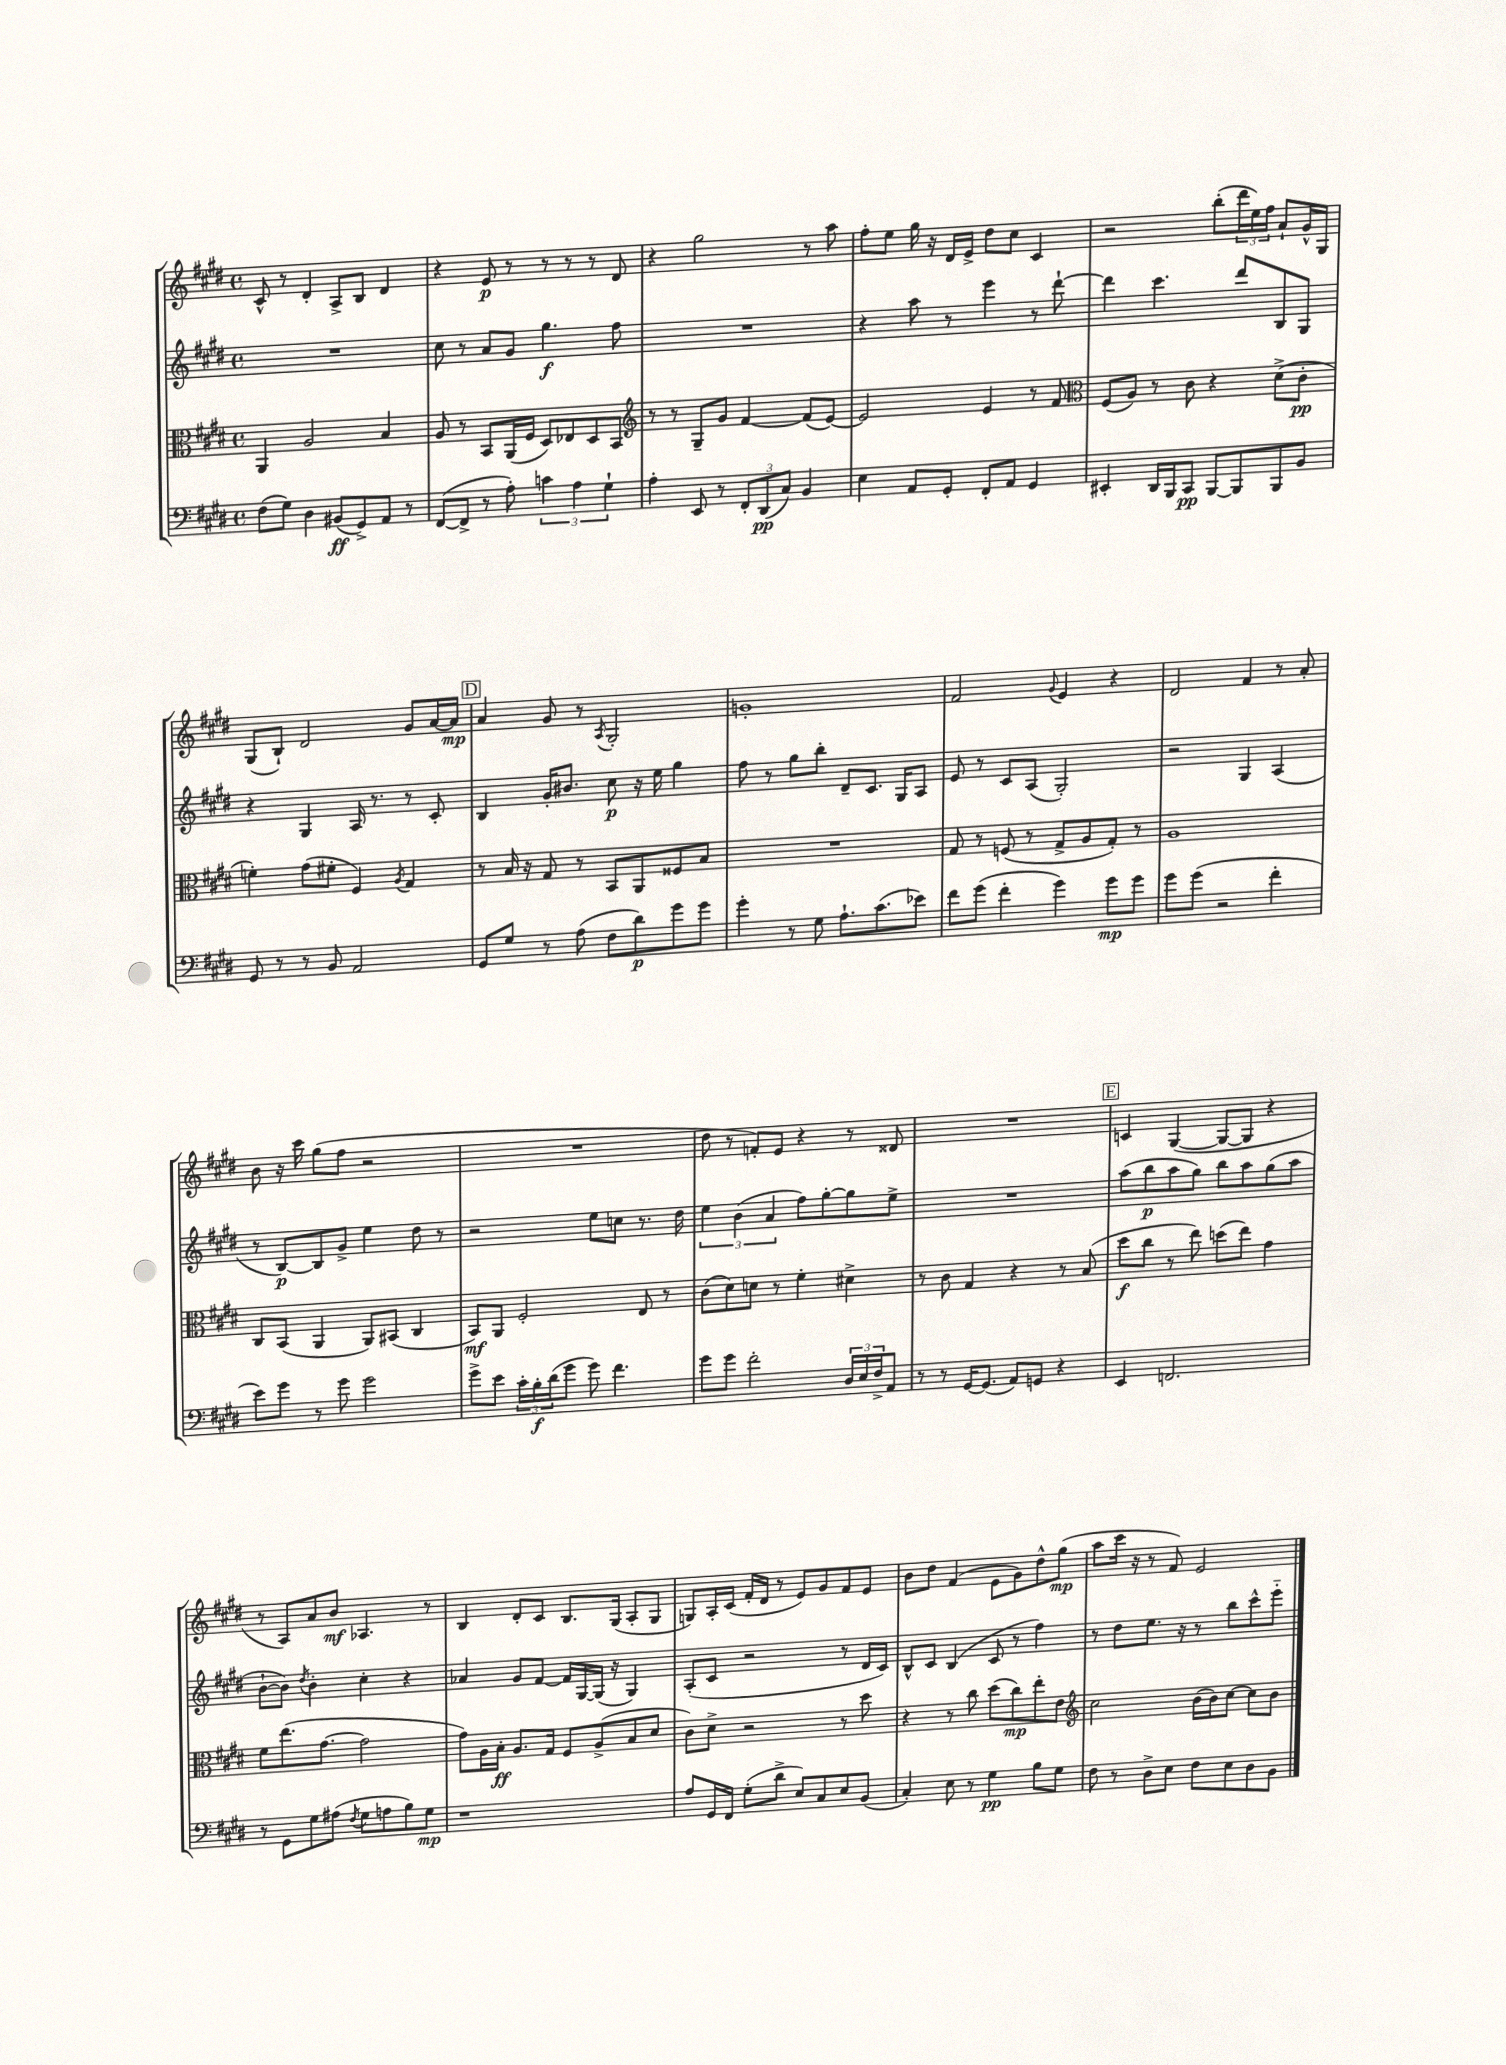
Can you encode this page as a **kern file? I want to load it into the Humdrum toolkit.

**kern	**dynam	**kern	**dynam	**kern	**dynam	**kern	**dynam
*part4	*part4	*part3	*part3	*part2	*part2	*part1	*part1
*staff4	*staff4	*staff3	*staff3	*staff2	*staff2	*staff1	*staff1
*clefF4	*	*clefC3	*	*clefG2	*	*clefG2	*
*k[f#c#g#d#]	*	*k[f#c#g#d#]	*	*k[f#c#g#d#]	*	*k[f#c#g#d#]	*
*M4/4	*	*M4/4	*	*M4/4	*	*M4/4	*
*met(c)	*	*met(c)	*	*met(c)	*	*met(c)	*
=133	=133	=133	=133	=133	=133	=133	=133
(8F#\L	.	4AA/	.	1r	.	8c#^^/	.
8G#\J)	.	.	.	.	.	8r	.
4D#\	.	2A/	.	.	.	4d#'/	.
(8BB#X/L	ff	.	.	.	.	8A^/L	.
8GG#^/)	.	.	.	.	.	8B/J	.
8AA/J	.	4B/	.	.	.	4d#/	.
8r	.	.	.	.	.	.	.
=134	=134	=134	=134	=134	=134	=134	=134
([8FF#/L	.	8A/	.	8cc#\	.	4r	.
8FF#^/J]	.	8r	.	8r	.	.	.
8r	.	8BB/L	.	8a/L	.	8e/	p
8A'\)	.	(16AA/L	.	8g#/J	.	8r	.
.	.	16F#/JJ	.	.	.	.	.
6cn\	.	8D#/L)	.	4.gg#\	f	8r	.
.	.	8E-X/	.	.	.	8r	.
6A\	.	.	.	.	.	.	.
.	.	8D#/	.	.	.	8r	.
6G#`\	.	.	.	.	.	.	.
.	.	8BB/J	.	8ff#\	.	8d#/	.
=135	=135	=135	=135	=135	=135	=135	=135
*	*	*clefG2	*	*	*	*	*
4A'\	.	8r	.	1r	.	4r	.
.	.	8r	.	.	.	.	.
8EE/	.	8G#~/L	.	.	.	2gg#\	.
8r	.	8g#/J	.	.	.	.	.
12FF#'/L	.	[4f#/	.	.	.	.	.
(12DD#/	pp	.	.	.	.	.	.
12C#/J)	.	.	.	.	.	.	.
4BB/	.	(8f#/L]	.	.	.	8r	.
.	.	[8e/J)	.	.	.	8aa\	.
=136	=136	=136	=136	=136	=136	=136	=136
4E\	.	2e/]	.	4r	.	8ff#'\L	.
.	.	.	.	.	.	8ee\J	.
8AA/L	.	.	.	8aa\	.	16gg#\	.
.	.	.	.	.	.	16r	.
8GG#'/J	.	.	.	8r	.	16d#/LL	.
.	.	.	.	.	.	16e^/JJ	.
8FF#'/L	.	4e/	.	4eee\	.	8dd#\L	.
8AA/J	.	.	.	.	.	8cc#\J	.
4GG#/	.	8r	.	8r	.	4c#/	.
.	.	8f#/	.	[8ddd#`\	.	.	.
=137	=137	=137	=137	=137	=137	=137	=137
*	*	*clefC3	*	*	*	*	*
4EE#X'/	.	(8F#/L	.	4ddd#\]	.	2r	.
.	.	8A/J)	.	.	.	.	.
16DD#/LL	.	8r	.	4.ccc#\	.	.	.
16BBB/J	.	.	.	.	.	.	.
8CC#/J	pp	8c#\	.	.	.	.	.
[8BBB/L	.	4r	.	.	.	(8bb'\L	.
8BBB/]	.	.	.	8ddd#/L	.	24ddd#\L	.
.	.	.	.	.	.	24ee\)	.
.	.	.	.	.	.	24ff#\JJ	.
8BBB/	.	(8d#^\L	.	8B/	.	8a`/L	.
8BB/J	.	8c#'\J	pp	8G#/J	.	16g#^^/L	.
.	.	.	.	.	.	16G#/JJ	.
!!LO:LB:g=z
=138	=138	=138	=138	=138	=138	=138	=138
8GG#/	.	4fn'\)	.	4r	.	(8G#/L	.
8r	.	.	.	.	.	8B`/J)	.
8r	.	(8g#\L	.	4G#/	.	2d#/	.
8BB/	.	8f#X'\J	.	.	.	.	.
2AA/	.	4F#/)	.	16A/	.	.	.
.	.	.	.	8.r	.	.	.
.	.	8qA/	.	.	.	.	.
.	.	4G#/	.	8r	.	8g#/L	.
.	.	.	.	8c#'/	.	[16a/L	.
.	.	.	.	.	.	16a/JJ]	mp
!!LO:REH:place=s1:t=D
=139	=139	=139	=139	=139	=139	=139	=139
8GG#/L	.	8r	.	4B/	.	4a/	.
8G#/J	.	16B/	.	.	.	.	.
.	.	16r	.	.	.	.	.
8r	.	8G#/	.	16g#'/KL	.	8g#/	.
.	.	.	.	8.b#X/J	.	.	.
(8A\	.	8r	.	.	.	8r	.
.	.	.	.	.	.	8qA/	.
8F#\L	.	8BB/L	.	8cc#\	p	2G#'/	.
8d#\)	p	8AA/	.	16r	.	.	.
.	.	.	.	16ee\	.	.	.
8g#\	.	8F##X/	.	4gg#\	.	.	.
8g#\J	.	8B/J	.	.	.	.	.
=140	=140	=140	=140	=140	=140	=140	=140
4g#'\	.	1r	.	8ff#\	.	1gn'	.
.	.	.	.	8r	.	.	.
8r	.	.	.	8gg#\L	.	.	.
8G#\	.	.	.	8bb'\J	.	.	.
8.A`\L	.	.	.	8d#~/L	.	.	.
.	.	.	.	8.c#/J	.	.	.
(8.c#\	.	.	.	.	.	.	.
.	.	.	.	16G#/KL	.	.	.
8e-X\J)	.	.	.	8A/J	.	.	.
=141	=141	=141	=141	=141	=141	=141	=141
8f#\L	.	8G#/	.	8e/	.	2f#/	.
(8g#\J	.	8r	.	8r	.	.	.
4f#'\	.	(8Fn/	.	8c#/L	.	.	.
.	.	8r	.	(8A/J	.	.	.
.	.	.	.	.	.	8qqg#/	.
4g#\)	.	8G#^/L	.	2G#'/)	.	4e/	.
.	.	8A/	.	.	.	.	.
8g#\L	mp	8G#'/J)	.	.	.	4r	.
8g#\J	.	8r	.	.	.	.	.
=142	=142	=142	=142	=142	=142	=142	=142
8g#\L	.	1A	.	2r	.	2d#/	.
(8g#\J	.	.	.	.	.	.	.
2r	.	.	.	.	.	.	.
.	.	.	.	4G#/	.	4f#/	.
4f#'\	.	.	.	(4A/	.	8r	.
.	.	.	.	.	.	8a'/	.
!!LO:LB:g=z
=143	=143	=143	=143	=143	=143	=143	=143
8e\L)	.	8C#/L	.	8r	.	8b\	.
8g#\J	.	(8BB/J	.	[8B/L)	p	16r	.
.	.	.	.	.	.	16ccc#\	.
8r	.	4AA/	.	8B/]	.	(8gg#\L	.
8g#\	.	.	.	8g#^/J	.	8ff#\J	.
2g#\	.	8AA/L)	.	4ee\	.	2r	.
.	.	(8BB#X/J	.	.	.	.	.
.	.	4C#/	.	8dd#\	.	.	.
.	.	.	.	8r	.	.	.
=144	=144	=144	=144	=144	=144	=144	=144
8g#^\L	.	8BB/L)	mf	2r	.	1r	.
8e\J	.	8AA/J	.	.	.	.	.
24c#'\LL	.	2F#'/	.	.	.	.	.
24B'\	f	.	.	.	.	.	.
(24d#\J	.	.	.	.	.	.	.
8g#\J	.	.	.	.	.	.	.
8g#\)	.	.	.	8ee\L	.	.	.
4.f#\	.	.	.	8ccn\J	.	.	.
.	.	8E/	.	8.r	.	.	.
.	.	8r	.	.	.	.	.
.	.	.	.	16dd#\	.	.	.
=145	=145	=145	=145	=145	=145	=145	=145
8g#\L	.	(8c#\L	.	6ee\	.	8dd#\	.
8g#\J	.	8d#\)	.	.	.	8r	.
.	.	.	.	(6b\	.	.	.
2f#'\	.	8dn\J	.	.	.	8fn'/L)	.
.	.	.	.	6a/	.	.	.
.	.	8r	.	.	.	8e/J	.
.	.	4f#'\	.	8ff#\L)	.	4r	.
.	.	.	.	[8gg#'\	.	.	.
24D#/LL	.	4d#X^\	.	8gg#\]	.	8r	.
24E/	.	.	.	.	.	.	.
24F#^/J	.	.	.	.	.	.	.
8AA/J	.	.	.	8ee^\J	.	8d##X/	.
=146	=146	=146	=146	=146	=146	=146	=146
8r	.	8r	.	1r	.	1r	.
8r	.	8c#\	.	.	.	.	.
[16GG#/KL	.	4G#/	.	.	.	.	.
(8.GG#/J]	.	.	.	.	.	.	.
8AA/L)	.	4r	.	.	.	.	.
8GGn/J	.	.	.	.	.	.	.
4r	.	8r	.	.	.	.	.
.	.	(8B/	.	.	.	.	.
!!LO:REH:place=s1:t=E
=147	=147	=147	=147	=147	=147	=147	=147
4EE/	.	8dd#\L	f	(8aa\L	.	4cn/	.
.	.	8cc#\J	.	8bb\	p	.	.
2.FFn/	.	8r	.	8aa\	.	([4G#/	.
.	.	8ee\)	.	8gg#\J)	.	.	.
.	.	(8ddn\L	.	8bb\L	.	8G#/L_	.
.	.	8ee\J)	.	8aa\	.	8G#/J]	.
.	.	4g#\	.	(8gg#\	.	4r	.
.	.	.	.	8aa\J	.	.	.
!!LO:LB:g=z
=148	=148	=148	=148	=148	=148	=148	=148
8r	.	8f#\L	.	[8b`\L	.	8r	.
8GG#\L	.	(8.ee\	.	8b\J])	.	8A/L)	.
.	.	.	.	8qdd#/	.	.	.
8G#\	.	.	.	4b'\	.	8a/	.
.	.	[8.g#\J	.	.	.	.	.
(8A#X\J	.	.	.	.	.	8b/J	mf
8qF#/	.	.	.	.	.	.	.
8G#\L	.	2g#\]	.	4cc#'\	.	4.A-X/	.
8An\	.	.	.	.	.	.	.
8B\)	.	.	.	4r	.	.	.
8G#\J	mp	.	.	.	.	8r	.
=149	=149	=149	=149	=149	=149	=149	=149
1r	.	8g#\L)	.	4a-X/	.	4B/	.
.	.	16A\L	.	.	.	.	.
.	.	16B'\JJ	ff	.	.	.	.
.	.	8.A/L	.	8g#/L	.	8d#'/L	.
.	.	.	.	[8f#/J	.	8c#/J	.
.	.	16G#/Jk	.	.	.	.	.
.	.	8F#/L	.	16f#/LL]	.	8.B/L	.
.	.	.	.	[16G#/	.	.	.
.	.	(8A^/	.	(16G#/JJ]	.	.	.
.	.	.	.	16r	.	(16G#/Jk	.
.	.	8B/	.	4G#/)	.	8A'/L	.
.	.	8d#/J	.	.	.	8G#/J	.
=150	=150	=150	=150	=150	=150	=150	=150
8A/L	.	8c#\L)	.	(8A'/L	.	8Gn/L)	.
16GG#/L	.	8d#^\J	.	8c#/J	.	16A'/L	.
16FF#/JJ	.	.	.	.	.	(16c#/JJ	.
(8G#'\L	.	2r	.	2r	.	16f#'/LL	.
.	.	.	.	.	.	16d#/JJ	.
8d#^\J	.	.	.	.	.	8r	.
8E/L)	.	.	.	.	.	8e/L)	.
8C#/	.	.	.	.	.	8g#/	.
8E/	.	8r	.	8r	.	8f#/	.
(8BB/J	.	8dd#\	.	16d#/LL	.	8e/J	.
.	.	.	.	16c#/JJ)	.	.	.
=151	=151	=151	=151	=151	=151	=151	=151
4C#'/)	.	4r	.	8B^^/L	.	8b\L	.
.	.	.	.	8c#/J	.	8dd#\J	.
8E\	.	8r	.	(4B/	.	(4f#/	.
8r	.	8cc#\	.	.	.	.	.
4G#\	pp	(8dd#\L	.	8c#/	.	8e\L	.
.	.	8cc#\)	mp	8r	.	8g#\)	.
8B\L	.	8ee'\	.	4ff#\)	.	8dd#^^\	.
8G#\J	.	8e\J	.	.	.	(8gg#\J	mp
=152	=152	=152	=152	=152	=152	=152	=152
*	*	*clefG2	*	*	*	*	*
8F#\	.	2cc#\	.	8r	.	8aa\L	.
8r	.	.	.	8dd#\L	.	16ccc#\Jk	.
.	.	.	.	.	.	16r	.
8D#^\L	.	.	.	8.ee\J	.	8r	.
8E\J	.	.	.	.	.	8f#/)	.
.	.	.	.	16r	.	.	.
8F#\L	.	(16b\LL	.	8r	.	2e/	.
.	.	16b\J)	.	.	.	.	.
8E\	.	[8cc#\J	.	8bb\L	.	.	.
8D#\	.	8cc#\L]	.	8ccc#^^\	.	.	.
8BB\J	.	8b\J	.	8eee\J	.	.	.
==	==	==	==	==	==	==	==
*-	*-	*-	*-	*-	*-	*-	*-
